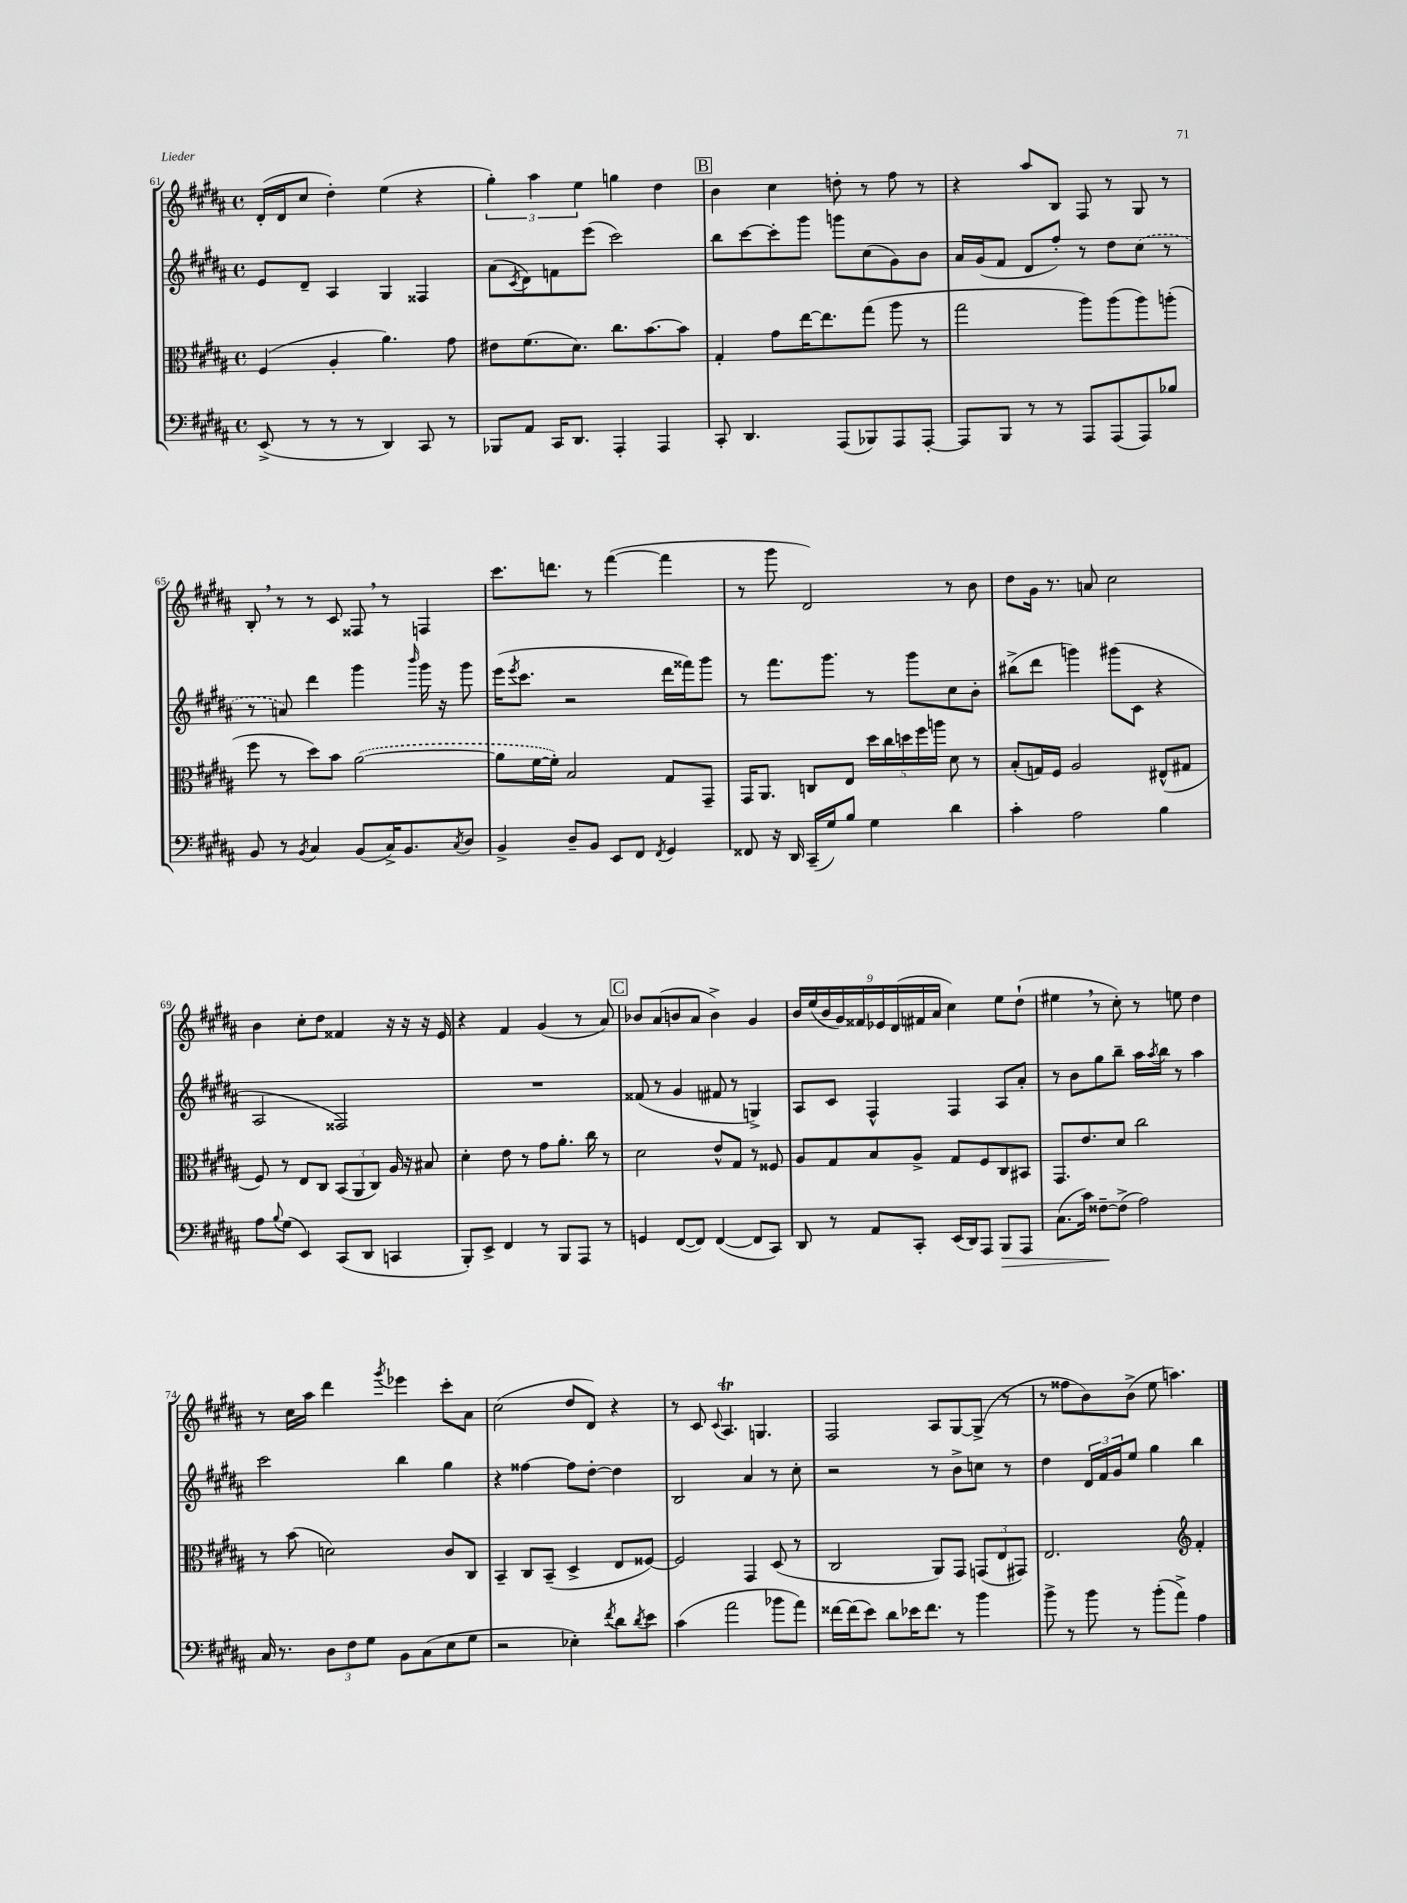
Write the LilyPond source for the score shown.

<<
\new StaffGroup <<
\new Staff = "s0" {
    \clef treble \key b \major \defaultTimeSignature \time 4/4
    dis'16-.( dis'16 cis''8 dis''4-.) e''4( r4 |
    \tuplet 3/2 { gis''4-.) ais''4 e''4 } g''4 dis''4 |
    \mark \markup { \box "B" } b'4 cis''4 d''8-. r8 fis''8 r8 |
    r4 ais''8 b8 fis8 r8 gis8 r8 |
    b8-. \breathe r8 r8 cis'8 fisis8 \breathe r8 f4 |
    cis'''8. d'''8. r8 fis'''4~( fis'''4 |
    r8 gis'''8 dis'2) r8 b'8 |
    dis''8 gis'16 r8. a'8 cis''2 |
    b'4 cis''8-. dis''8 fisis'4 r16 r16 r16 e'16 |
    r4 fis'4 gis'4( r8 ais'8) |
    \mark \markup { \box "C" } bes'8 ais'8( b'8 ais'8 b'4->) gis'4 |
    \tuplet 9/8 { b'16 e''16( b'16 gis'16) fisis'16 ees'16 dis'16( fis'16 ais'16 } cis''4) e''8 dis''8-!( |
    eis''4 \breathe r8 cis''8-.) r8 e''8 dis''4 |
    r8 cis''16 ais''16 dis'''4 \acciaccatura { gis'''8 } ees'''4 cis'''8-. ais'8 |
    cis''2( dis''8 dis'8) r4 |
    r8 cis'8 \appoggiatura { cis'8 } ais4.\trill g4. |
    fis2 ais8 gis8~ gis8->( r8 |
    r8 fisis''8 b'8) b'8->( e''8 a''4.) \bar "|." |
}
\new Staff = "s1" {
    \clef treble \key b \major \defaultTimeSignature \time 4/4
    e'8 dis'8-- ais4 gis4 fisis4 |
    ais'8( \acciaccatura { cis'8 } dis'8) f'8 e'''8( cis'''2) |
    \mark \markup { \box "B" } b''8 cis'''8~ cis'''8-. gis'''8 g'''8 cis''8( gis'8) b'8 |
    ais'16 gis'16( fis'8 dis'8 fis''8-.) r8 dis''8 \once \slurDashed cis''8( r8 |
    r8 a'8) dis'''4 gis'''4 \grace { b'''16 } gis'''16 r16 gis'''8 |
    e'''16( \acciaccatura { e'''8 } cis'''8. r2 dis'''16 fisis'''16) gis'''8 |
    r8 fis'''8. gis'''8. r8 gis'''8 cis''8 b'8-. |
    bis''8->( dis'''8 g'''4) gis'''8( cis'8 r4 |
    ais2 fisis2) |
    R1 |
    \mark \markup { \box "C" } fisis'8( r8 gis'4 fis'8 r8 g4->) |
    ais8 cis'8 fis4-^ fis4 ais8 ais'8-. |
    r8 b'8 gis''8 b''8-- ais''16 \acciaccatura { ais''8 } b''16 r8 ais''4 |
    cis'''2 b''4 gis''4 |
    r4 fisis''4~ fisis''8 dis''8~-. dis''4 |
    b2 ais'4 r8 cis''8-. |
    r2 r8 b'8-> c''8 r8 |
    dis''4 \tuplet 3/2 { dis'16 fis'16 gis'16 } e''8 gis''4 b''4 \bar "|." |
}
\new Staff = "s2" {
    \clef alto \key b \major \defaultTimeSignature \time 4/4
    fis4( ais4-. ais'4.) gis'8 |
    eis'8 fis'8.( dis'8.) cis''8. b'8.~ b'8 |
    \mark \markup { \box "B" } gis4-. gis'8 e''16~ e''8. gis''8( ais''8 r8 |
    gis''2 ais''8) ais''8( ais''8) a''8-.( |
    fis''8 r8 dis''8) b'8 \once \slurDashed ais'2~( |
    ais'8 fis'16~ fis'16-.) b2 gis8 gis,8-- |
    gis,16 ais,8. c8 e8 \tuplet 5/4 { dis''16 cis''16 d''16 fis''16 a''16 } dis'8 r8 |
    b8-.( g16) fis16 ais2 eis8-^( gis8 |
    fis8) r8 e8 cis8 \tuplet 3/2 { b,8( ais,8 cis8) } ais16 r16 bis8 |
    dis'4-. e'8 r8 gis'8 ais'8.-. cis''16 r8 |
    \mark \markup { \box "C" } dis'2 e'8-^ gis8 r8 fisis8 |
    ais8 gis8 b8 ais8-> gis8 fis8 cis8 bis,8 |
    gis,8. e'8. dis'8 cis''2 |
    r8 b'8( d'2) cis'8 cis8 |
    b,4-- cis8 b,8--( dis4-> e8 fisis8~) |
    fisis2 gis,4 dis8( r8 |
    cis2 ais,8) gis,8 \tuplet 3/2 { g,8( e8 gis,8) } |
    e2. \clef treble fis'4-. \bar "|." |
}
\new Staff = "s3" {
    \clef bass \key b \major \defaultTimeSignature \time 4/4
    e,8->( r8 r8 r8 dis,4) cis,8 r8 |
    bes,,8 ais,8 cis,16 dis,8. ais,,4-. ais,,4 |
    \mark \markup { \box "B" } cis,8-. dis,4. ais,,8( bes,,8) ais,,8 ais,,8~-. |
    ais,,8 b,,8 r8 r8 ais,,8 ais,,8( ais,,8) bes8 |
    b,8 r8 \acciaccatura { b,8 } cis4 b,8( cis16->) b,8. \acciaccatura { cis8 } dis8 |
    b,4-> dis8-- b,8 e,8 fis,8 \acciaccatura { fis,8 } gis,4 |
    fisis,8 r16 dis,16 cis,16--( gis16) b8 gis4 dis'4 |
    cis'4-. ais2 b4 |
    ais8 \appoggiatura { b8 } gis8( e,4) cis,8( dis,8 c,4 |
    b,,8-.) e,8-> fis,4 r8 b,,8 ais,,8 r8 |
    \mark \markup { \box "C" } g,4 fis,8~( fis,8) fis,4~( fis,8 cis,8) |
    dis,8 r8 ais,8 cis,8-. e,16( dis,16) ais,,8 b,,8\> ais,,8 |
    cis8.( cis'16) fisis8~--\! fisis8->( ais2) |
    cis16 r8. \tuplet 3/2 { dis8 fis8 gis8 } b,8 cis8( e8 gis8 |
    r2 ees4-.) \acciaccatura { fis'8 } dis'8 \acciaccatura { dis'8 } e'8 |
    cis'4( ais'2 bes'8 ais'8) |
    fisis'16~ fisis'16( e'8) dis'8 ees'16 fisis'8. r8 b'4 |
    b'8-> r8 b'8 r8 b'8-.( ais'8->) ais4 \bar "|." |
}
>>
>>
\layout { \context { \Score currentBarNumber = #61 } }
